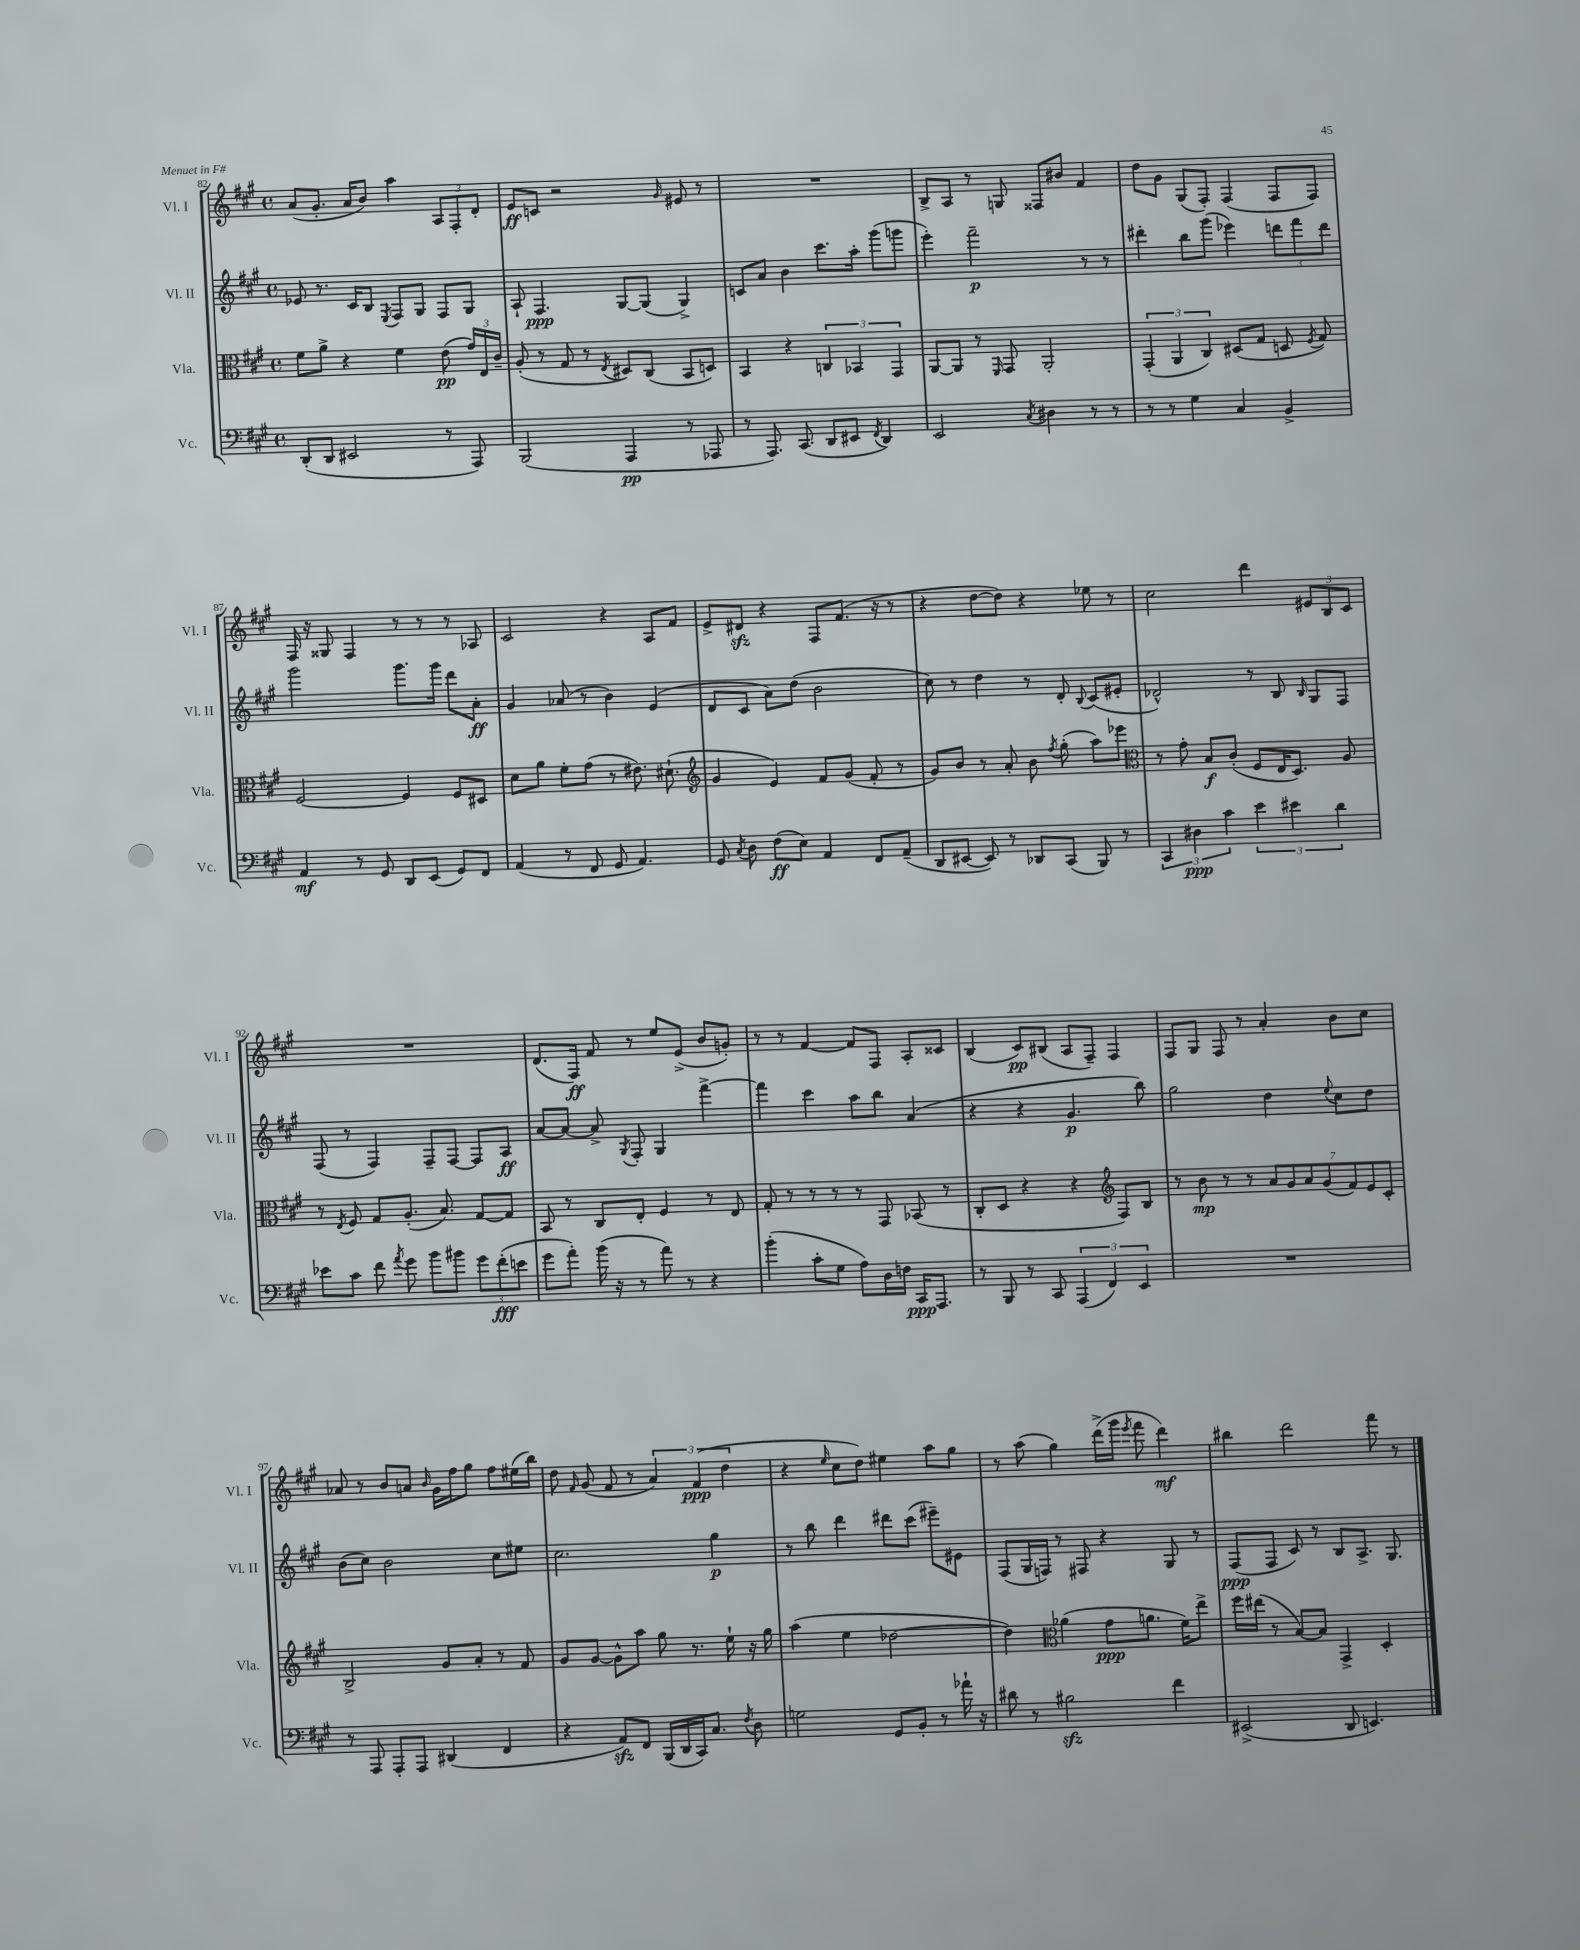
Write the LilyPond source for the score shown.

<<
\new StaffGroup <<
\new Staff = "s0" \with { instrumentName = "Vl. I" shortInstrumentName = "Vl. I" } {
    \clef treble \key a \major \defaultTimeSignature \time 4/4
    \autoBeamOff a'8[( gis'8.]-. a'16[ b'8]) a''4 \tuplet 3/2 { a8[ fis8-. d'8]-. } |
    e'8[\ff c'8] r2 \grace { gis'16 } eis'8 r8 |
    R1 |
    b8[-> a8] r8 g8 fisis8[ bis'8] fis'4 |
    d''8[ gis'8] gis8[( fis8]-.) fis4( fis8[ fis8]) |
    fis16 r16 gisis8 fis4 r8 r8 r8 aes8 |
    cis'2 r4 a8[ fis'8] |
    e'8[-> dis'8]\sfz r4 fis8[ fis'8.]( r16 r8 |
    r4 d''8[~ d''8]) r4 ees''8 r8 |
    cis''2 d'''4 \tuplet 3/2 { eis'8[ b8 cis'8] } |
    R1 |
    d'8.[( fis16]\ff) fis'8 r8 e''8[ e'8]->( b'8[ g'8]-.) |
    r8 r8 fis'4~ fis'8[ fis8] a8[-. cisis'8] |
    b4( cis'8[\pp) bis8]( a8[ fis8]--) fis4 |
    fis8[ gis8] fis8 r8 a'4-. b'8[ cis''8] |
    aes'8 r8 b'8[ a'8] \grace { b'16 } gis'16[ fis''16 gis''8] fis''8[ eis''16( b''16]) |
    d''8 \grace { fis'16 } gis'8( fis'8 r8 \tuplet 3/2 { a'4) fis'4\ppp( d''4 } |
    r4 \grace { e''16 } cis''8[ d''8]) eis''4 a''8[ gis''8] |
    r8 a''8( gis''4) d'''16[->( gis'''16] \acciaccatura { e'''8 } fis'''8 d'''4\mf) |
    bis''4 d'''2 fis'''8 r8 \bar "|." |
}
\new Staff = "s1" \with { instrumentName = "Vl. II" shortInstrumentName = "Vl. II" } {
    \clef treble \key a \major \defaultTimeSignature \time 4/4
    \autoBeamOff ees'8 r8. cis'16[ b8] \acciaccatura { e8 } fis8[ gis8] fis8[ gis8] |
    a8-! fis4.\ppp gis8[~ gis8]( gis4->) |
    c'8[ a'8] b'4 cis'''8.[ a''16]-. gis'''8[( g'''8] |
    e'''4-.) fis'''2--\p r8 r8 |
    dis'''4-. b''8[ gis'''8]( ees'''4) \tuplet 3/2 { d'''8[ fis'''8 d'''8] } |
    gis'''2 gis'''8.[ gis'''16] d'''8[ a'8]-.\ff |
    gis'4 aes'8( r8 b'4) e'4( |
    d'8[ cis'8] a'8[) d''8]( b'2 |
    cis''8) r8 d''4 r8 d'8-. \appoggiatura { b8 } cis'8[( eis'8]-. |
    des'2-^) r8 b8 \grace { b16 } gis8[ fis8] |
    fis8( r8 fis4) fis8[-- fis8]~ fis8[ a8]\ff |
    a'8[~ a'8]~ a'8-> \acciaccatura { gis8 } fis8-. gis4 fis'''4~-> |
    fis'''4 cis'''4 a''8[ b''8] a'4( |
    r4 r4 gis'4.\p b''8) |
    gis''2 d''4 \appoggiatura { e''8 } cis''8[ d''8] |
    b'8[( cis''8]) b'2 cis''8[ eis''8] |
    cis''2. gis''4\p |
    r8 b''8 d'''4 dis'''8[ cis'''8]( eis'''8[--) eis'8] |
    fis8[( gis16 f16]) r8 fis8 r4 gis8 r8 |
    fis8[\ppp( fis8] cis'8) r8 b8[ a8.]-> gis8. \bar "|." |
}
\new Staff = "s2" \with { instrumentName = "Vla." shortInstrumentName = "Vla." } {
    \clef alto \key a \major \defaultTimeSignature \time 4/4
    \autoBeamOff fis'8[ a'8]-> r4 fis'4 e'8\pp( \tuplet 3/2 { gis'16[) e16 cis'16]-- } |
    a8-.( r8 gis8 r8 \acciaccatura { e8 } dis8[) cis8]( b,8[ d8]) |
    b,4 r4 \tuplet 3/2 { c4 bes,4 gis,4 } |
    a,8[~ a,8] r8 \grace { fis,16 } gis,8 a,2-. |
    \tuplet 3/2 { gis,4-.( a,4 cis4) } dis8[( gis8] d8 \acciaccatura { fis8 } gis8) |
    fis2~ fis4 fis8[ dis8] |
    d'8[ a'8] fis'8[-. gis'8]( r8 eis'8.) dis'8.-!( |
    \clef treble gis'4 e'4) fis'8[ gis'8]( fis'8-. r8 |
    gis'8[) b'8] r8 a'8-. b'8 \acciaccatura { fis''8 } gis''8-.( a''8[) ees'''8] |
    \clef alto r8 gis'8-. b8[\f cis'8]-.( fis8[ e16 d8.]) a8 |
    r8 \acciaccatura { e8 } fis8 gis8[ a8.]-.( b8.) gis8[~ gis8] |
    b,8 r8 cis8[ e8]-. fis4 r8 e8 |
    gis8-. r8 r8 r8 r8 gis,8 bes,8( r8 |
    cis8[-. d8] r4 r4 \clef treble fis8[) b8] |
    r8 b'8\mp r8 r8 \tuplet 7/4 { a'8[ gis'8 a'8 gis'8( fis'8) e'8 cis'8]-. } |
    b2-> gis'8[ a'8]-. r8 fis'8 |
    gis'8[ gis'8]~ gis'8[-^ a''8] gis''8 r8. e''16-! r16 gis''16 |
    a''4( e''4 des''2~ |
    des''4) \clef alto aes'4( gis'8[\ppp a'8.] fis'16[) e''8]-> |
    fis''16[ eis''16]( r8 b8[~) b8] gis,4-> d4-. \bar "|." |
}
\new Staff = "s3" \with { instrumentName = "Vc." shortInstrumentName = "Vc." } {
    \clef bass \key a \major \defaultTimeSignature \time 4/4
    \autoBeamOff d,8[-.( d,8] eis,2 r8 a,,8) |
    b,,2( a,,4\pp r8 aes,,8 |
    r8 a,,8.) cis,8.( d,8[ eis,8] \acciaccatura { fis,8 } d,4) |
    e,2 \acciaccatura { cis8 } dis4 r8 r8 |
    r8 r8 gis4 cis4 b,4-> |
    a,4\mf r8 gis,8 d,8[ e,8]( gis,8[) fis,8] |
    a,4( r8 fis,8 gis,8 a,4.) |
    gis,8 \acciaccatura { cis8 } d8 fis8[\ff( e8]) a,4 fis,8[ a,8]--( |
    d,8[ eis,8]~ eis,8) r8 des,8[ cis,8]( b,,8) r8 |
    \tuplet 3/2 { cis,4 dis4\ppp cis'4 } \tuplet 3/2 { e'4 eis'4 d'4 } |
    ees'8[ cis'8] fis'8 \acciaccatura { a'8 } gis'8 b'8[ bis'8] \tuplet 3/2 { gis'8[ fis'8-.\fff( e'8] } |
    gis'8[ a'8]-.) b'16( r16 r8 a'8) r8 r4 |
    b'4-.( cis'8[-. gis8] a8[) d16 f16] cis,16[\ppp a,,8.] |
    r8 b,,8 r8 cis,8 \tuplet 3/2 { a,,4( fis,4) e,4 } |
    R1 |
    r8 a,,8 a,,8[-. a,,8] dis,4( fis,4 |
    r4 a,8[\sfz) fis,8] b,,16[( d,16 cis,16) cis8.] \acciaccatura { fis8 } d8 |
    g2 gis,8[ b,8]-. r8 aes'16-! r16 |
    dis'8 r8 bis2\sfz fis'4 |
    eis,2->( d,8 e,4.) \bar "|." |
}
>>
>>
\layout { \context { \Score currentBarNumber = #82 } }
